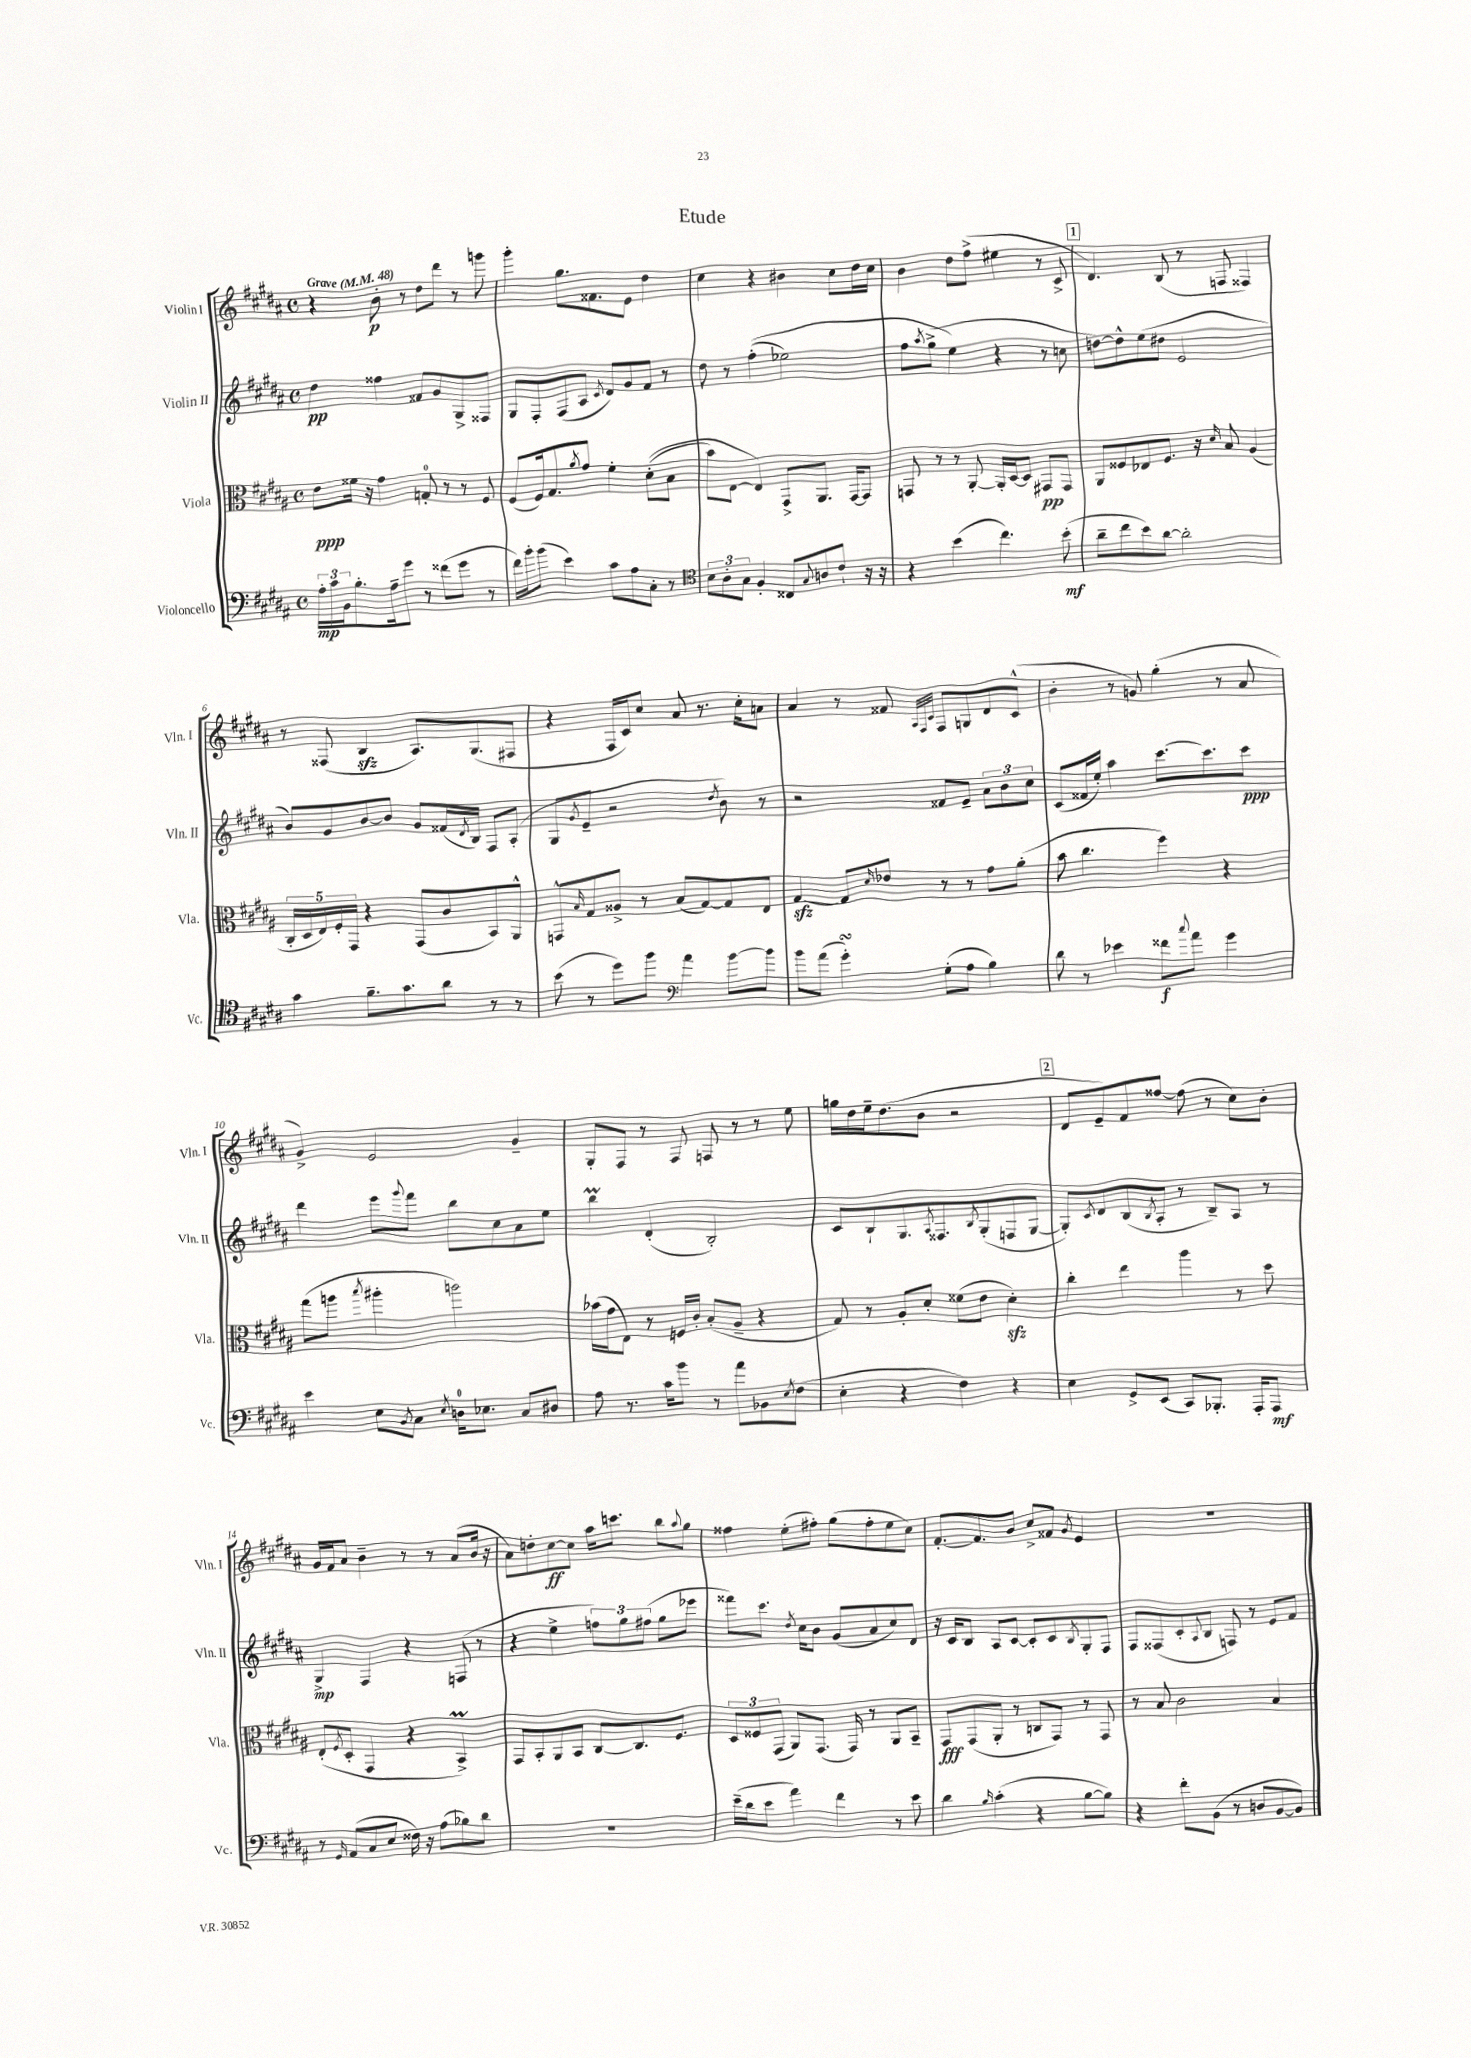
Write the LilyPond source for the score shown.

\header { title = "Etude" }
<<
\new StaffGroup <<
\new Staff = "s0" \with { instrumentName = "Violin I" shortInstrumentName = "Vln. I" } {
    \clef treble \key b \major \defaultTimeSignature \time 4/4 \tempo "Grave" 4 = 48
    r4 b'8-.\p r8 dis''8 dis'''8 r8 g'''8 |
    gis'''4-. gis''8. fisis'8. e'8 dis''4 |
    cis''4 r4 bis'4 cis''8 dis''16 cis''16 |
    b'4 dis''8 fis''8->( eis''4 r8 cis'8-> |
    \mark \markup { \box "1" } dis'4.) b8( r8 f8 fisis4) |
    r8 fisis8( b4\sfz ais8.) gis8.( fis8 |
    r4 fis16 cis'16) cis''8 ais'8 r8. cis''16-. a'8 |
    ais'4 r8 fisis'8 \grace { ais32 fis32 cis'32 } fis8 g8 dis'8 cis'8-^( |
    b'4-. r8 g'8) gis''4-.( r8 ais'8 |
    gis'4->) e'2 gis'4-- |
    gis8-. fis8 r8 fis8 f8 r8 r8 e''8 |
    g''16 dis''16 e''16-- dis''8.( b'8 r2 |
    \mark \markup { \box "2" } dis'8 e'8--) fis'8 fisis''8~ fisis''8( r8 cis''8) b'8-. |
    gis'16 fis'16 ais'8 b'4-- r8 r8 ais'8( b'16 r16 |
    ais'8) d''8-. cis''8~\ff cis''8 ais''16 c'''8. b''8 \appoggiatura { ais''8 } gis''8 |
    fisis''4 e''8-.( fis''8-.) gis''8( fis''8-. e''8 cis''8) |
    fis'8.~-. fis'8. b'8 cis''8-> fisis'8 \acciaccatura { gis'8 } e'4 |
    R1 \bar "|." |
}
\new Staff = "s1" \with { instrumentName = "Violin II" shortInstrumentName = "Vln. II" } {
    \clef treble \key b \major \defaultTimeSignature \time 4/4
    dis''4\pp fisis''4 fisis'8 gis'8 gis8-> fisis8 |
    gis8 fis8-. fis8( ais8 \acciaccatura { cis'8 } dis'8) gis'8 fis'8 r8 |
    dis''8 r8 fis''4-.(\( ees''2) |
    fis''8 \acciaccatura { ais''8 } gis''8->( e''4\) r4 r8 c''8 |
    \mark \markup { \box "1" } d''8~) d''8-^ e''8( dis''8 e'2 |
    b'8) gis'8 b'8~ b'8 gis'8 fisis'16( \acciaccatura { dis'8 } b16) fis8 ais8-.( |
    gis8 \acciaccatura { gis'8 } e'8-- r2 \acciaccatura { dis''8 } b'8) r8 |
    r2 fisis'8 e'8-- \tuplet 3/2 { ais'8 b'8 cis''8 } |
    cis'8( fisis'16 e''16-.) ais''4 cis'''8.~ cis'''8. cis'''8\ppp |
    dis'''4 e'''8 \appoggiatura { gis'''8 } fis'''8 b''8 cis''8 ais'8 e''8 |
    b''4\prall dis'4-.( b2-.) |
    cis'8 b8-! gis8. \acciaccatura { ais8 } fisis8. \acciaccatura { b8 } gis8-.( f8 gis8~ |
    \mark \markup { \box "2" } gis8-.) \acciaccatura { cis'8 } dis'8 b8( \acciaccatura { b8 } ais8-. r8 b8--) ais8 r8 |
    gis4->\mp fis4 r4 f8( r8 |
    r4 e''4-> \tuplet 3/2 { f''8) gis''8 fis''8( } gis''8 ees'''8 |
    fisis'''8) cis'''8. \acciaccatura { dis''8 } cis''16 b'8 gis'8( ais'8 cis''8) dis'8 |
    r16 cis'16 b8 ais8 cis'8~ cis'8-. cis'8 \acciaccatura { b8 } gis8-. fis8 |
    fis8 fisis8( cis'8-. \appoggiatura { ais8 } b8 f8) r8 e'8 fis'8 \bar "|." |
}
\new Staff = "s2" \with { instrumentName = "Viola" shortInstrumentName = "Vla." } {
    \clef alto \key b \major \defaultTimeSignature \time 4/4
    e'8\ppp fisis'16 r16 gis'4 g8-0-. r8 r8 fis8 |
    fis8( fis16) gis8. \acciaccatura { ais'8 } gis'8 fis'4-. dis'8-.(\( b8 |
    b'8) e8~ e4\) gis,8-> ais,8. gis,16~ gis,8 |
    g,8 r8 r8 ais,8~-. ais,16-. dis16~ dis8 gis,8\pp gis,8 |
    \mark \markup { \box "1" } ais,8 fisis8 ees8 fisis8. r16 \grace { dis'16 } b8 ais4( |
    \tuplet 5/4 { cis16-. dis16 e16) fis16-. gis,16 } r4 gis,8( cis'8 b,8) ais,8-^ |
    g,8-^ \grace { b16 } gis8 aisis8-> r8 b8( gis8~) gis8 e8 |
    gis4~\sfz gis8 \grace { dis'16 } ees'8 r8 r8 gis'8 ais'8-.( |
    b'8 cis''4. fis''4) r4 |
    gis''8( a''8 \acciaccatura { b''8 } ais''4-. a''2) |
    bes'16( gis'16 e8) r8 f16 cis'16-. b8-.( ais8-- r4 |
    gis8) r8 ais8-. dis'8-. fisis'8( e'8 dis'4-.\sfz) |
    \mark \markup { \box "2" } cis''4-. e''4 ais''4 r8 dis''8 |
    e8-.( \acciaccatura { fis8 } dis8-. gis,4 r4 b,4->\prall) |
    gis,8 b,8-. ais,8 b,8 cis8~ cis8. fis8. |
    \tuplet 3/2 { dis8 fisis8 gis,8( } ais,8) gis,8.( gis,16) r8 ais,8 b,8-- |
    gis,8\fff gis,8( ais,8-. r8 c8 gis,8) r8 gis,8 |
    r8 b8 cis'2 b4 \bar "|." |
}
\new Staff = "s3" \with { instrumentName = "Violoncello" shortInstrumentName = "Vc." } {
    \clef bass \key b \major \defaultTimeSignature \time 4/4
    \tuplet 3/2 { ais16-.\mp cis'16 b,16 } b8.-. ais16-- gis'8 r8 fisis'8( gis'8 r8 |
    fis'16) b'16-. b'8( e'4) cis'8 ais8 cis8-. r8 |
    \clef tenor \tuplet 3/2 { b8 ais8-. gis8 } fis4-. cisis8 \appoggiatura { gis8 } a8 cis'8-! r16 r16 |
    r4 b'4( cis''4.) b'8-.\mf( |
    \mark \markup { \box "1" } ais'8-- cis''8 b'8) ais'8~ ais'2-. |
    gis'4 fis'8.-- gis'8. ais'8 r8 r8 |
    b'8( r8 dis''8) fis''8 \clef bass ais'4 b'8~ b'8 |
    b'8 ais'8( gis'4-.\turn) gis8-.( ais8 b4) |
    dis'8 r8 ees'4 fisis'8\f \appoggiatura { cis''8 } ais'8 gis'4 |
    e'4 e8 \acciaccatura { b,8 } cis8 \acciaccatura { e8 } d16-0 ees8. cis8 dis8 |
    ais8 r8. cis'16 b'8 r8 ais'8 bes,8 \acciaccatura { e8 } fis8( |
    e4-. r4 fis4) r4 |
    \mark \markup { \box "2" } e4 gis,8-> e,8( cis,8) bes,,8.-. ais,,16-. ais,,8\mf |
    r8 \grace { gis,16 } ais,8( cis8 e8 fisis16) r16 ais8( bes8) dis'8 |
    R1 |
    e'16--( dis'16 e'8 ais'4) fis'4 r8 e'8 |
    dis'4 \grace { b16 } cis'4-.( r4 b8~ b8) |
    r4 fis'8-. b,8( r8 d8 b,8~ b,8) \bar "|." |
}
>>
>>
